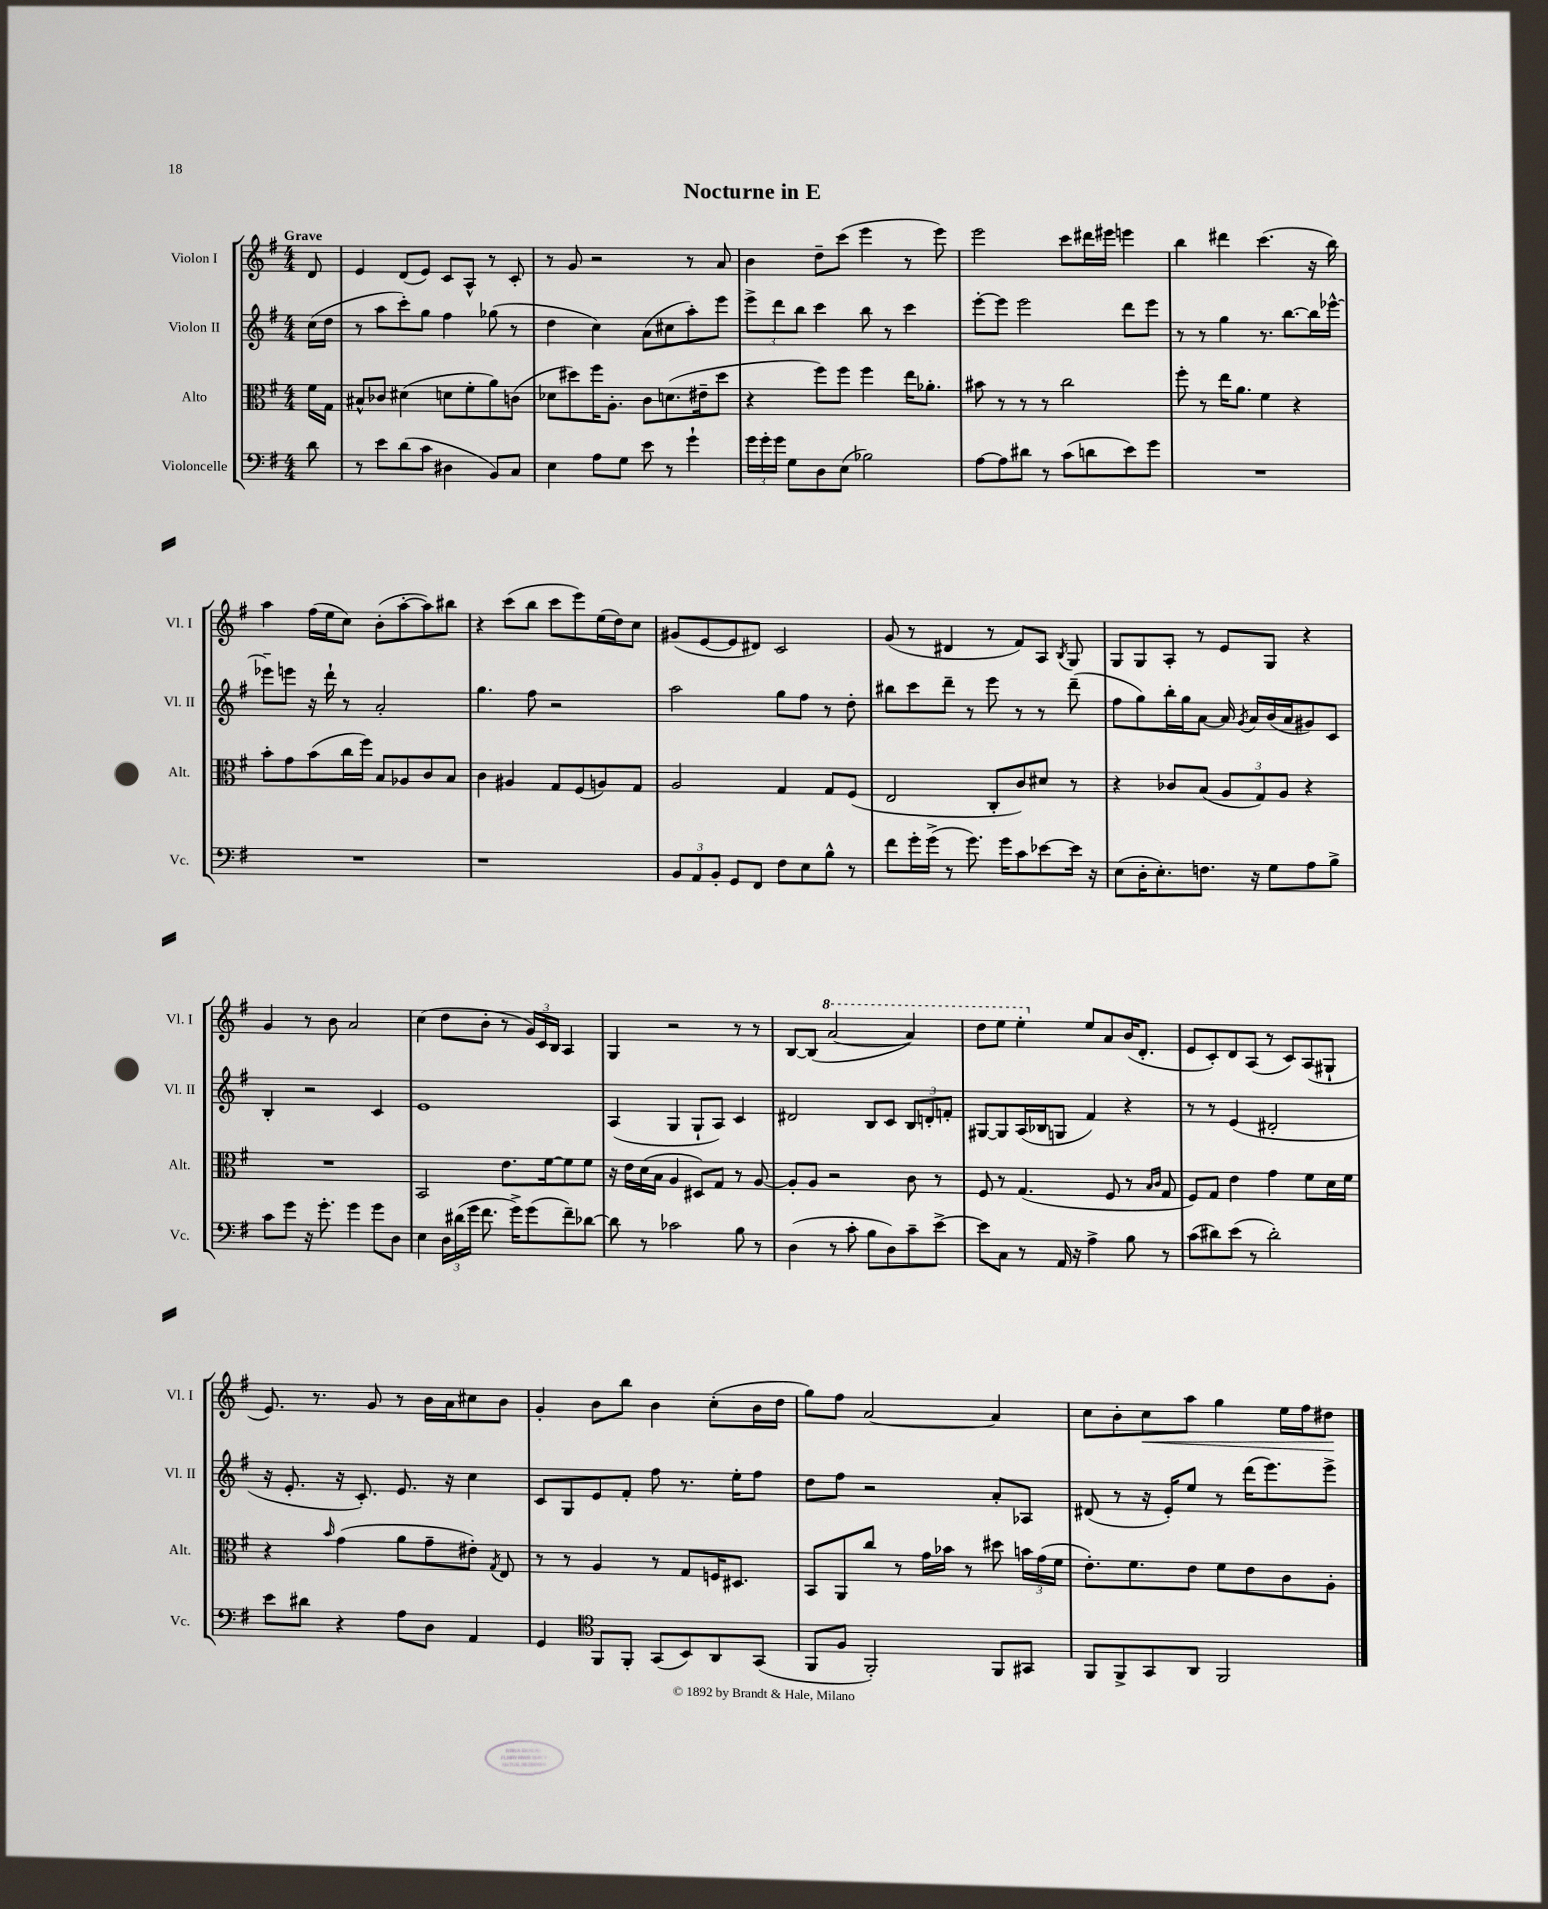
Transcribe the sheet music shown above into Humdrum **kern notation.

**kern	**kern	**kern	**kern
*staff4	*staff3	*staff2	*staff1
*clefF4	*clefC3	*clefG2	*clefG2
*k[f#]	*k[f#]	*k[f#]	*k[f#]
*M4/4	*M4/4	*M4/4	*M4/4
8d	16f#	(16cc	8d
.	16G	16dd	.
=	=	=	=
8r	8B#^^	8r	4e
8e	8c-	8aa	.
(8d	(4d#	8ccc')	(8d
8c	.	8gg	8e)
4D#	8d	4ff#	8c
.	8f#'	.	8A^^
8BB)	8a)	(8gg-	8r
8C	(8c	8r	8c'
=	=	=	=
4E	8d-	4dd	8r
.	8dd#)	.	8g
8A	16ff#	4cc)	2r
.	8.A'	.	.
8G	.	.	.
8e	8c	(8a	.
8r	(8.d	8cc#	.
4g`	.	8aa')	8r
.	16e#~	.	.
.	8dd#	8eee	8a
=	=	=	=
24g	4r	12eee^	4b
24g'	.	.	.
24g	.	12ddd	.
8G	.	.	.
.	.	12bb	.
8D	8ff#)	4ccc	8dd~
(8E	8ff#	.	(8ccc
2B-)	4ff#	8bb	4eee
.	.	8r	.
.	16ee	4ccc	8r
.	8.a-'	.	.
.	.	.	8eee)
=	=	=	=
[8A	8b#	[8eee'	2eee
8A]	8r	8eee]	.
8d#	8r	2eee	.
8r	8r	.	.
(8c	2cc	.	8ccc
8d	.	.	16ddd#
.	.	.	16eee#
8e)	.	8ddd	4eee
8g	.	8eee	.
=	=	=	=
1r	8ff#'	8r	4bb
.	8r	8r	.
.	16ee	4gg	4ddd#
.	8.a	.	.
.	4f#	8.r	(4.ccc
.	.	[8.bb	.
.	4r	.	.
.	.	16bb]	16r
.	.	[16eee-^^	16bb)
=	=	=	=
1r	8b'	8eee-~]	4aa
.	8g	8eee	.
.	(8b	16r	(16ff#
.	.	16ddd`	16ee
.	16cc	8r	8cc)
.	16ff#)	.	.
.	8B	2a'	(8b'
.	8A-	.	[8aa'
.	8c	.	8aa])
.	8B	.	8bb#
=	=	=	=
1r	4c	4.gg	4r
.	4A#	.	(8ccc
.	.	8ff#	8bb
.	8G	2r	8ccc
.	(8F#	.	8eee)
.	8A)	.	(16ee
.	.	.	16dd)
.	8G	.	8cc
=	=	=	=
12BB	2A	2aa	(8g#
12AA	.	.	.
.	.	.	[8e
12BB'	.	.	.
8GG	.	.	8e]
8FF#	.	.	8d#)
8F#	4G	8gg	2c
8E	.	8ff#	.
8B^^	8G	8r	.
8r	(8F#	8dd'	.
=	=	=	=
8f#	2E	8bb#	(8g
16g'	.	8ccc	8r
(16g^	.	.	.
8r	.	8ddd~	4d#
8.g)	.	8r	.
.	8C'	8eee	8r
16g	.	.	.
8c	8c)	8r	8f#)
[8e-	8d#	8r	8A
.	.	.	8qB
16e-]	8r	(8ddd~	8G
16r	.	.	.
=	=	=	=
(8E	4r	8ff#	8G
16D'	.	8gg)	8G
8.E')	.	.	.
.	8c-	16bb'	8A'
.	.	16gg	.
8.F	(8B	[8a	8r
.	12A	16a]	8e
.	.	8qg	.
16r	.	16a	.
.	12G)	.	.
8G	.	(16b	8G
.	12A	.	.
.	.	16a	.
8A	4r	8g#)	4r
8B^	.	8c	.
=	=	=	=
8c	1r	4B'	4g
8g	.	.	.
16r	.	2r	8r
8.g'	.	.	.
.	.	.	8b
4g	.	.	2a
8g	.	4c	.
8D	.	.	.
=	=	=	=
4E	2BB	1e	(4cc
24D	.	.	8dd
(24d#	.	.	.
24g	.	.	.
8.f#	.	.	8b'
.	8.e	.	8r
16g^)	.	.	.
(8g	.	.	24g)
.	.	.	24c
.	[16f#	.	.
.	.	.	24B
8f#~)	8f#]	.	4A
[8d-	8f#	.	.
=	=	=	=
8d-]	16r	(4A	4G
.	16e	.	.
8r	(16d	.	.
.	16B	.	.
2c-	4A	4G	2r
.	8D#)	8G`	.
.	8G	8A)	.
8B	8r	4c	8r
8r	[8A	.	8r
=	=	=	=
(4D	8A']	2d#	[8B
.	8A	.	(8B]
8r	2r	.	[2aa
8c'	.	.	.
8B	.	8B	.
8D)	.	8c	.
8c~	8c	12B	4aa])
.	.	12d'	.
[8e^	8r	.	.
.	.	12f'	.
=	=	=	=
8e]	8F#	[8G#	8ddd
8C	8r	8G#]	8eee
8r	(4.G	(16A	4eee'
.	.	16B-	.
16AA	.	8G	.
16r	.	.	.
4A^	.	4f#)	8ee
.	8F#	.	8a
8B	8r	4r	(16b
.	.	.	8.d'
.	16qqB	.	.
.	16qqc	.	.
8r	8G	.	.
=	=	=	=
(8c	8F#)	8r	8e
8d#)	8G	8r	8c')
(8e	4e	(4e	8d
8r	.	.	(8A
2d#')	4g	2d#'	8r
.	.	.	8c)
.	8f#	.	(8A
.	16d	.	8G#`
.	16f#	.	.
=	=	=	=
8e	4r	16r	8.e)
.	.	8.e'	.
8d#	.	.	.
.	.	.	8.r
.	16qqb	.	.
4r	(4g	16r	.
.	.	8.c')	.
.	.	.	8g
8A	8a	8.e	8r
8D	8g~	.	16b
.	.	16r	16a
4AA	8e#')	4cc	8cc#
.	8qG	.	.
.	8E	.	8b
=	=	=	=
4GG	8r	8c	4g'
.	8r	8G	.
*clefC4	*	*	*
8FF#	4A	8e	8b
8FF#'	.	8f#'	8bb
(8GG	8r	8ff#	4b
8BB)	8G	8.r	.
8AA	16F	.	(8cc'
.	8.D#	16ee'	.
(8GG	.	8ff#	16b
.	.	.	16dd
=	=	=	=
8FF#	8BB	8dd	8gg)
8F#	8AA	8ff#	8ff#
2FF#')	8cc	2r	[2a
.	8r	.	.
.	16g	.	.
.	16b-	.	.
.	8r	.	.
8FF#	8dd#	8a'	4a]
8GG#	24b	8A-	.
.	(24g	.	.
.	24f#	.	.
=	=	=	=
8FF#	8.e')	(8d#	8cc
8FF#^	.	8r	8b'
.	8.f#	.	.
8GG	.	16r	8cc
.	.	16e')	.
8AA	8e	8ee	8aa
2FF#	8f#	8r	4gg
.	8e	(16ddd	.
.	.	8.eee)	.
.	8c	.	16ee
.	.	.	16ff#
.	8A'	8eee^	8dd#
==	==	==	==
*-	*-	*-	*-
